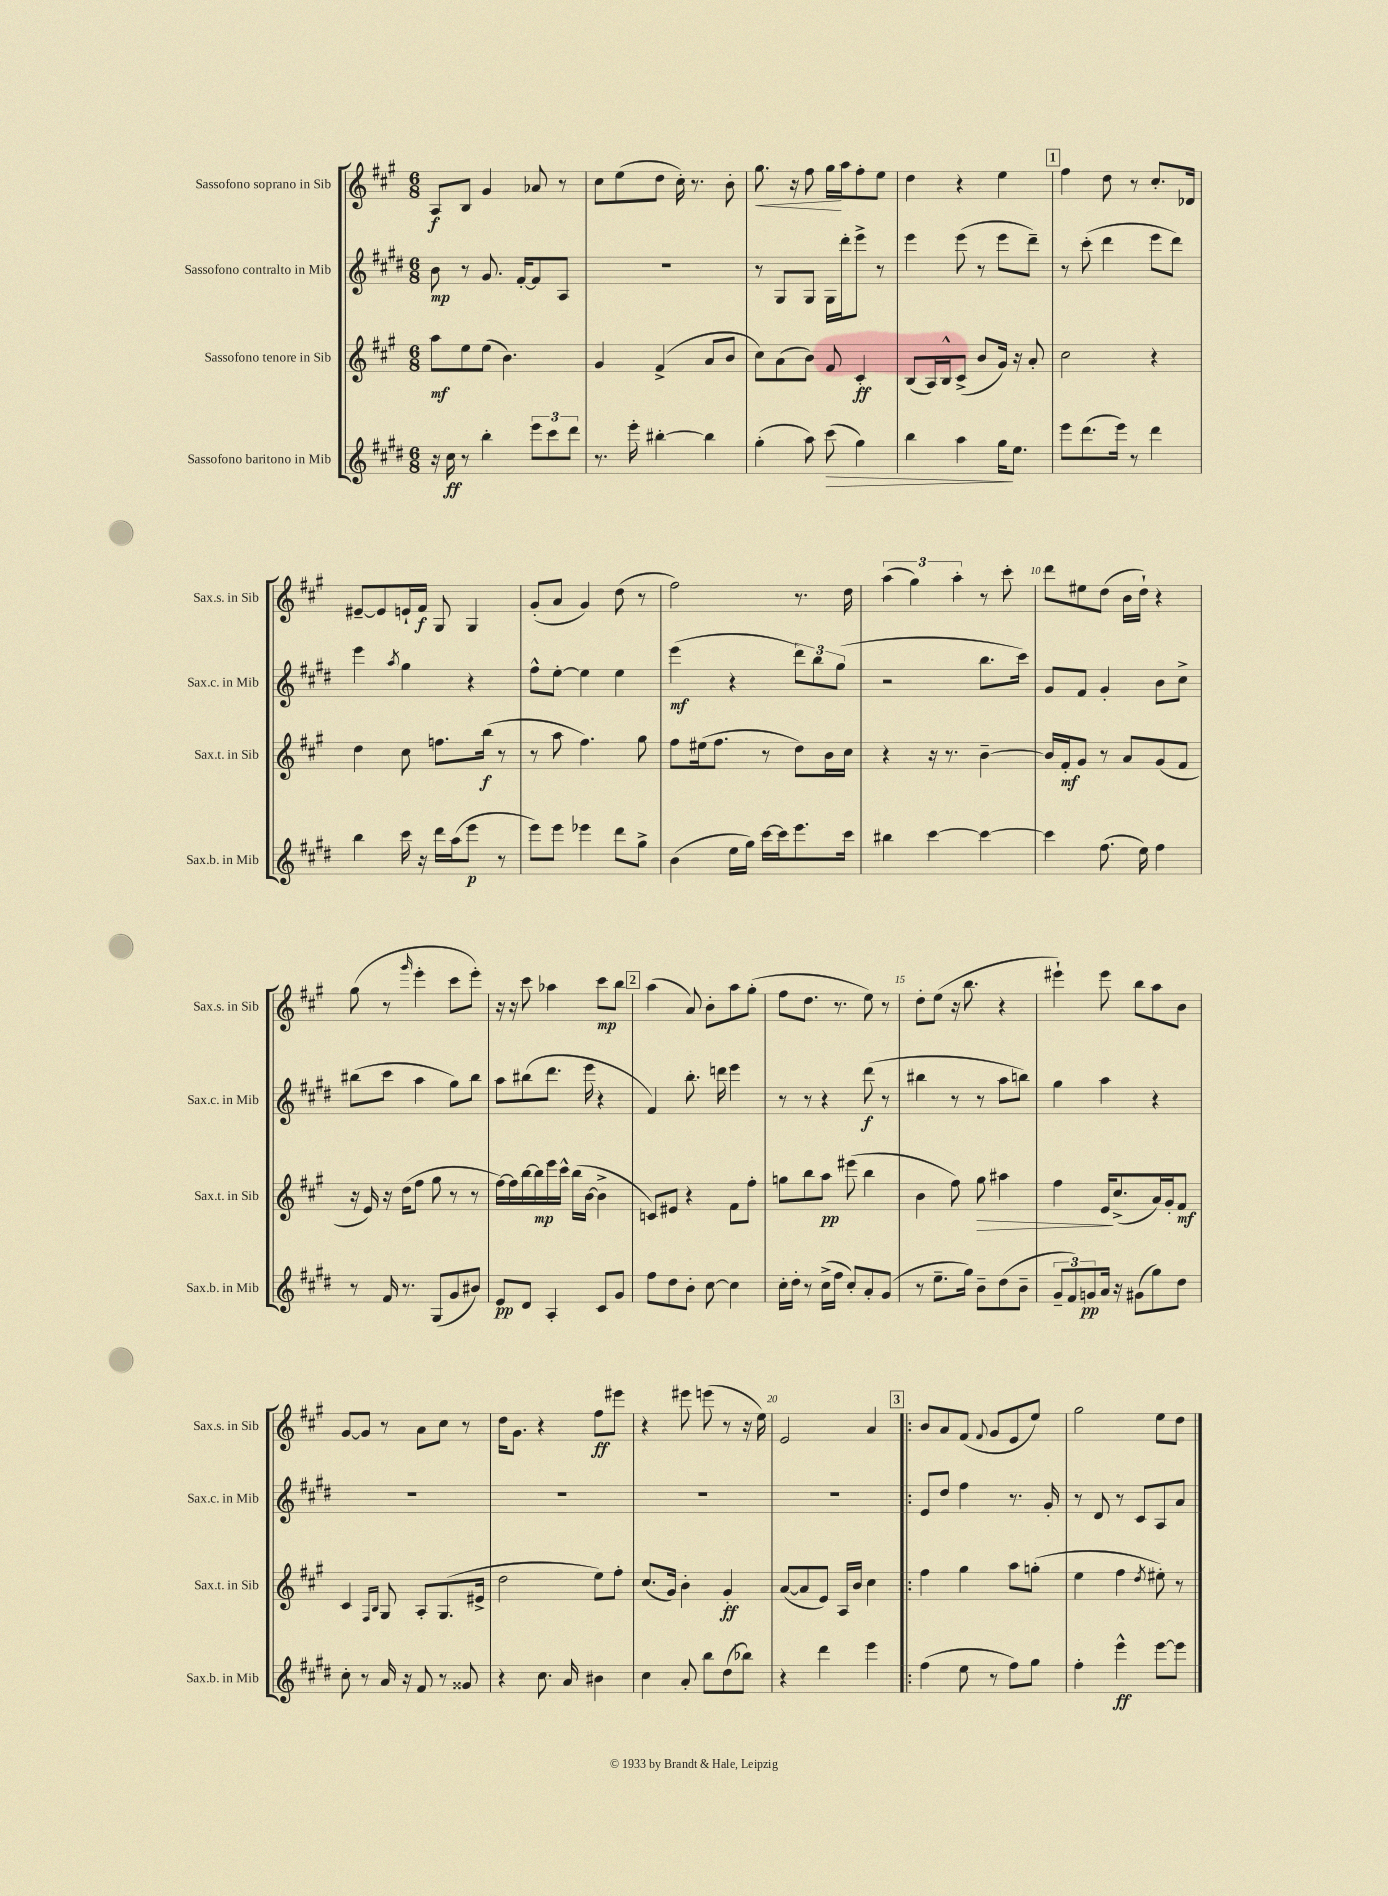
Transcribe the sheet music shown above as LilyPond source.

<<
\new StaffGroup <<
\new Staff = "s0" \with { instrumentName = "Sassofono soprano in Sib" shortInstrumentName = "Sax.s. in Sib" } {
    \clef treble \key a \major \numericTimeSignature \time 6/8
    a8\f b8 gis'4 aes'8 r8 |
    cis''8 e''8( d''8 cis''16-.) r8. b'8-. |
    gis''8.\< r16 fis''8 gis''16\! a''16 fis''8-. e''8 |
    d''4 r4 e''4 |
    \mark \markup { \box "1" } fis''4 d''8 r8 cis''8.-. des'16 |
    eis'8~-- eis'8 e'16-! fis'16\f gis8 gis4 |
    gis'8-.( a'8 gis'4) d''8( r8 |
    fis''2) r8. d''16 |
    \tuplet 3/2 { a''4( gis''4) a''4-. } r8 cis'''8-. |
    d'''8 eis''8 d''8( b'16 d''16-!) r4 |
    gis''8( r8 \grace { gis'''16 } e'''4-. cis'''8 e'''8-.) |
    r16 r16 cis'''8 aes''4 cis'''8\mp b''8 |
    \mark \markup { \box "2" } a''4( a'8) b'8-. a''8 gis''8-.( |
    fis''8 d''8. r8. e''8) r8 |
    d''8-. e''8( r16 b''8. r4 |
    eis'''4-!) eis'''8 b''8 a''8 b'8 |
    gis'8~ gis'8 r8 a'8 cis''8 r8 |
    d''16 gis'8. r4 fis''8\ff eis'''8 |
    r4 eis'''8 e'''8( r8 r16 e''16) |
    e'2 a'4 |
    \mark \markup { \box "3" } \bar ".|:" b'8 a'8 fis'8( \appoggiatura { fis'8 } gis'8 e'8 e''8) |
    gis''2 e''8 d''8 \bar "|." |
}
\new Staff = "s1" \with { instrumentName = "Sassofono contralto in Mib" shortInstrumentName = "Sax.c. in Mib" } {
    \clef treble \key e \major \numericTimeSignature \time 6/8
    b'8\mp r8 gis'8. fis'16~-. fis'8 a8 |
    R2. |
    r8 gis8 gis8 gis16 dis'''16-. e'''8-> r8 |
    e'''4 e'''8( r8 e'''8 dis'''8--) |
    \mark \markup { \box "1" } r8 cis'''8-.( dis'''4 e'''8 dis'''8) |
    e'''4 \acciaccatura { a''8 } gis''4 r4 |
    fis''8-^ e''8~-. e''4 e''4 |
    e'''4\mf( r4 \tuplet 3/2 { dis'''8) b''8 gis''8( } |
    r2 b''8. cis'''16) |
    gis'8 fis'8 gis'4-. b'8 cis''8-> |
    bis''8( cis'''8 a''4 gis''8) bis''8 |
    a''8 bis''8( dis'''8. e'''16 r4 |
    \mark \markup { \box "2" } fis'4) b''8.-. d'''16 e'''4 |
    r8 r8 r4 dis'''8\f( r8 |
    bis''4 r8 r8 a''8 b''8) |
    gis''4 a''4 r4 |
    R2. |
    R2. |
    R2. |
    R2. |
    \mark \markup { \box "3" } \bar ".|:" e'8 dis''8 fis''4 r8. gis'16-. |
    r8 dis'8 r8 cis'8 a8 a'8 \bar "|." |
}
\new Staff = "s2" \with { instrumentName = "Sassofono tenore in Sib" shortInstrumentName = "Sax.t. in Sib" } {
    \clef treble \key a \major \numericTimeSignature \time 6/8
    a''8\mf e''8 e''8( b'4.) |
    gis'4 fis'4->( a'8 b'8 |
    cis''8) a'8( b'8) fis'8 cis'4-.\ff |
    b8( a16) b16-^ cis'8->( b'8 gis'16) r16 a'8-. |
    \mark \markup { \box "1" } cis''2 r4 |
    d''4 cis''8 f''8. b''16\f( r8 |
    r8 a''8 fis''4.) gis''8 |
    fis''8 eis''16( fis''8. r8 d''8) b'16 cis''16 |
    r4 r16 r8. b'4~-- |
    b'16 fis'16-.\mf gis'8 r8 a'8 gis'8( fis'8 |
    r16 e'16) r16 d''16( fis''8 gis''8 r8 r8 |
    fis''16~) fis''16 b''16~ b''16\mp e'''16 cis'''16-^ b''16( b'16~ b'4-> |
    \mark \markup { \box "2" } c'8) eis'8 r4 fis'8 fis''8-. |
    g''8 b''8 a''8\pp eis'''8( b''4 |
    b'4 fis''8) gis''8\> ais''4 |
    fis''4 e'16\! cis''8.->( a'16) gis'16-. fis'8\mf |
    cis'4 \grace { fis16 b16 } gis8 a8-. gis8.( eis'16-> |
    d''2 e''8) fis''8-. |
    cis''8.( gis'16) b'4-. gis'4-.\ff |
    a'8~( a'8 e'8) a16 b'16 cis''4 |
    \mark \markup { \box "3" } \bar ".|:" fis''4 gis''4 a''8 g''8-.( |
    e''4 fis''4 \acciaccatura { d''8 } eis''8-.) r8 \bar "|." |
}
\new Staff = "s3" \with { instrumentName = "Sassofono baritono in Mib" shortInstrumentName = "Sax.b. in Mib" } {
    \clef treble \key e \major \numericTimeSignature \time 6/8
    r16 cis''16\ff r8 b''4-. \tuplet 3/2 { e'''8 cis'''8 dis'''8 } |
    r8. e'''16-. bis''4~-. bis''4 |
    gis''4-.( a''8) cis'''8\>( gis''4) |
    b''4 a''4 gis''16\! e''8. |
    \mark \markup { \box "1" } e'''8 dis'''8.( e'''16) r8 dis'''4 |
    b''4 cis'''16 r16 dis'''16 a''16( e'''8\p r8 |
    e'''8) e'''8 ees'''4 dis'''8 gis''8-> |
    b'4( e''16 gis''16) cis'''16~ cis'''16 e'''8. cis'''16 |
    bis''4 cis'''4~ cis'''4~ |
    cis'''4 fis''8.( e''16) fis''4 |
    r8 fis'16 r8. gis8( gis'8 bis'8) |
    e'8\pp dis'8 a4-. cis'8 gis'8 |
    \mark \markup { \box "2" } fis''8 dis''8 b'8-. cis''8~ cis''4 |
    cis''16-. dis''16-. r8 cis''16->( fis''16 cis''8-.) a'8-. gis'8( |
    r8 e''8.-- gis''16) b'8-- dis''8( b'8-- |
    \tuplet 3/2 { gis'8-- fis'8) g'8\pp } a'16 r16 gis'8( gis''8) dis''8 |
    cis''8-. r8 a'16 r16 fis'8 r8 gisis'8 |
    r4 cis''8. a'16 bis'4 |
    cis''4 a'8-. b''8 dis''8( bes''8) |
    r4 dis'''4 e'''4 |
    \mark \markup { \box "3" } \bar ".|:" fis''4( e''8 r8 fis''8) gis''8 |
    fis''4-. e'''4-^\ff e'''8~ e'''8 \bar "|." |
}
>>
>>
\layout { \context { \Score \override BarNumber.break-visibility = ##(#f #t #t) barNumberVisibility = #(every-nth-bar-number-visible 5) } }
